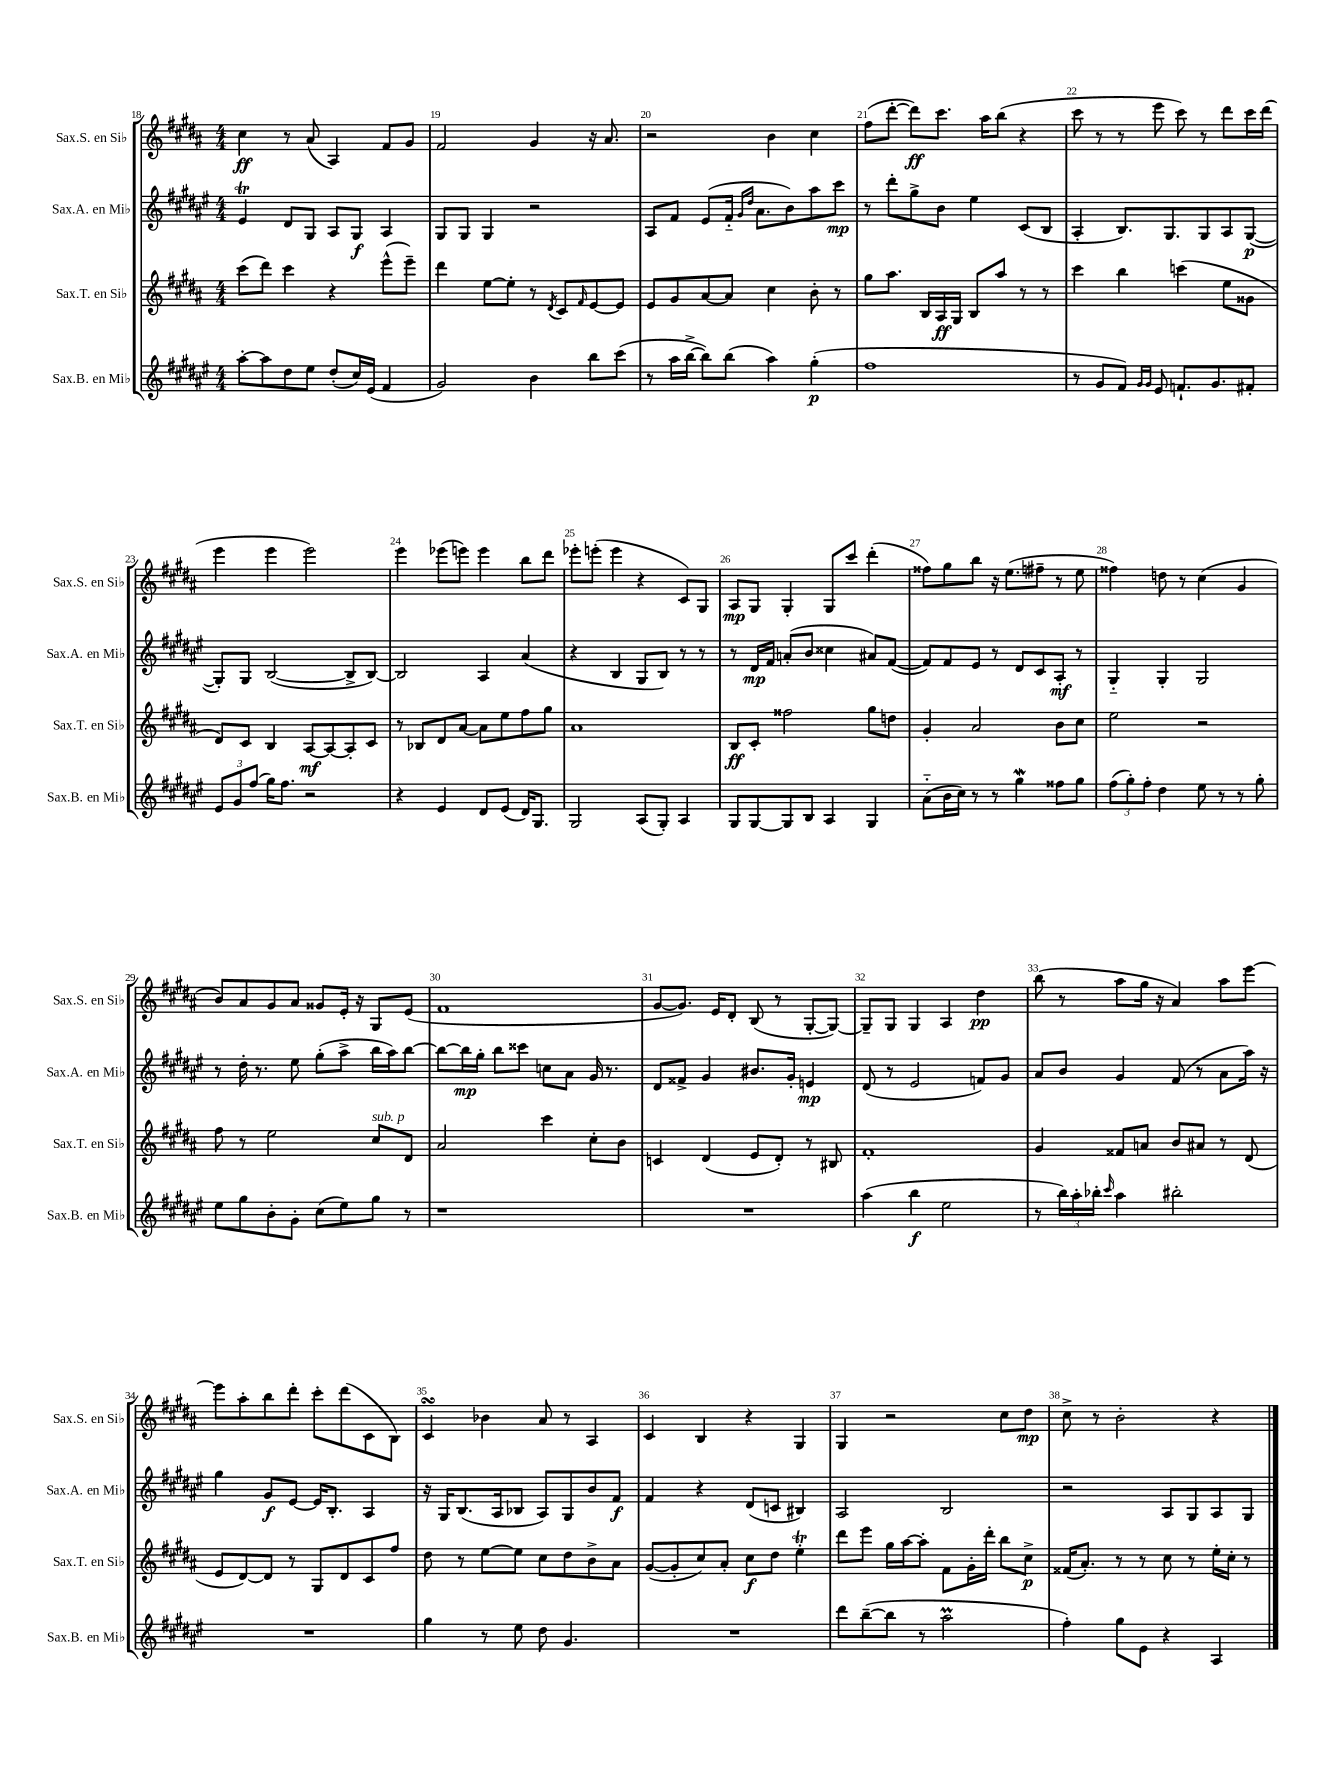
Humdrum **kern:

**kern	**dynam	**kern	**dynam	**kern	**dynam	**kern	**dynam
*part4	*part4	*part3	*part3	*part2	*part2	*part1	*part1
*staff4	*staff4	*staff3	*staff3	*staff2	*staff2	*staff1	*staff1
*I"Sax.B. en Mi♭	*	*I"Sax.T. en Si♭	*	*I"Sax.A. en Mi♭	*	*I"Sax.S. en Si♭	*
*I'Sax.B. en Mi♭	*	*I'Sax.T. en Si♭	*	*I'Sax.A. en Mi♭	*	*I'Sax.S. en Si♭	*
*clefG2	*	*clefG2	*	*clefG2	*	*clefG2	*
*k[f#c#g#d#a#e#]	*	*k[f#c#g#d#a#]	*	*k[f#c#g#d#a#e#]	*	*k[f#c#g#d#a#]	*
*M4/4	*	*M4/4	*	*M4/4	*	*M4/4	*
=18	=18	=18	=18	=18	=18	=18	=18
[8aa#'\L	.	(8ccc#\L	.	4e#t/	.	4cc#\	ff
8aa#\]	.	8ddd#\J)	.	.	.	.	.
8dd#\	.	4ccc#\	.	8d#/L	.	8r	.
8ee#\J	.	.	.	8G#/J	.	(8a#/	.
(8dd#'/L	.	4r	.	8A#/L	.	4A#/)	.
16cc#/L)	.	.	.	8G#/J	f	.	.
(16e#/JJ	.	.	.	.	.	.	.
4f#/	.	(8eee^^\L	.	4A#/	.	8f#/L	.
.	.	8eee~\J)	.	.	.	8g#/J	.
=19	=19	=19	=19	=19	=19	=19	=19
2g#/)	.	4ddd#\	.	8G#/L	.	2f#/	.
.	.	.	.	8G#/J	.	.	.
.	.	[8ee\L	.	4G#/	.	.	.
.	.	8ee'\J]	.	.	.	.	.
4b\	.	8r	.	2r	.	4g#/	.
.	.	8qd#/	.	.	.	.	.
.	.	8c#/L	.	.	.	.	.
.	.	16qqf#/	.	.	.	.	.
8bb\L	.	[8e/	.	.	.	16r	.
.	.	.	.	.	.	8.a#/	.
(8ccc#\J	.	8e/J]	.	.	.	.	.
=20	=20	=20	=20	=20	=20	=20	=20
8r	.	8e/L	.	8A#/L	.	2r	.
16aa#\LL	.	8g#/	.	8f#/J	.	.	.
[16bb^\JJ	.	.	.	.	.	.	.
8bb\L])	.	[8a#/	.	(8e#/L	.	.	.
(8bb\J	.	8a#/J]	.	16f#/Jk	.	.	.
.	.	.	.	16qqg#/LL	.	.	.
.	.	.	.	16qqdd#/JJ	.	.	.
.	.	.	.	8.a#\L	.	.	.
4aa#\)	.	4cc#\	.	.	.	4b\	.
.	.	.	.	8b\)	.	.	.
(4gg#'\	p	8b'\	.	8aa#\	.	4cc#\	.
.	.	8r	.	8ccc#\J	mp	.	.
=21	=21	=21	=21	=21	=21	=21	=21
1ff#	.	8gg#\L	.	8r	.	(8ff#\L	.
.	.	8.aa#\J	.	8ddd#'\L	.	[8ddd#'\J	.
.	.	.	.	8gg#^\	.	8ddd#\L])	ff
.	.	16B/LL	.	.	.	.	.
.	.	16A#/	ff	8b\J	.	8.ccc#\J	.
.	.	16G#/JJ	.	.	.	.	.
.	.	8B/L	.	4ee#\	.	.	.
.	.	.	.	.	.	16aa#\KL	.
.	.	8aa#/J	.	.	.	(8bb\J	.
.	.	8r	.	(8c#/L	.	4r	.
.	.	8r	.	8B/J	.	.	.
=22	=22	=22	=22	=22	=22	=22	=22
8r	.	4ccc#\	.	4A#'/	.	8ccc#\	.
8g#/L	.	.	.	.	.	8r	.
8f#/J)	.	4bb\	.	8.B/L)	.	8r	.
16qqg#/LL	.	.	.	.	.	.	.
16qqg#/JJ	.	.	.	.	.	.	.
8e#/	.	.	.	.	.	8eee\	.
.	.	.	.	8.G#/	.	.	.
8.fn`/L	.	(4cccn\	.	.	.	8ccc#\)	.
.	.	.	.	8G#/	.	8r	.
8.g#/	.	.	.	.	.	.	.
.	.	8ee\L	.	8A#/	.	8ddd#\L	.
8f#X'/J	.	8g##X\J	.	([8G#/J	p	16ccc#\L	.
.	.	.	.	.	.	(16ddd#\JJ	.
!!LO:LB:g=z
=23	=23	=23	=23	=23	=23	=23	=23
12e#/L	.	8d#/L)	.	8G#'/L])	.	4eee\	.
12g#/	.	.	.	.	.	.	.
.	.	8c#/J	.	8G#/J	.	.	.
(12ff#/J	.	.	.	.	.	.	.
16gg#\KL)	.	4B/	.	([2B/	.	4eee\	.
8.ff#\J	.	.	.	.	.	.	.
2r	.	[8A#/L	mf	.	.	2eee\)	.
.	.	8A#/_	.	.	.	.	.
.	.	8A#'/]	.	8B^/L]	.	.	.
.	.	8c#/J	.	[8B/J)	.	.	.
=24	=24	=24	=24	=24	=24	=24	=24
4r	.	8r	.	2B/]	.	4eee\	.
.	.	8B-X/L	.	.	.	.	.
4e#/	.	8d#/	.	.	.	(8eee-X\L	.
.	.	[8a#/J	.	.	.	8eeen\J)	.
8d#/L	.	8a#\L]	.	4A#/	.	4eee\	.
(8e#/J	.	8ee\	.	.	.	.	.
16d#/KL)	.	8ff#\	.	(4a#/	.	8bb\L	.
8.G#/J	.	.	.	.	.	.	.
.	.	8gg#\J	.	.	.	8ddd#\J	.
=25	=25	=25	=25	=25	=25	=25	=25
2G#/	.	1a#	.	4r	.	8eee-X'\L	.
.	.	.	.	.	.	(8eeen'\J	.
.	.	.	.	4B/	.	4eee\	.
(8A#/L	.	.	.	8G#/L	.	4r	.
8G#'/J)	.	.	.	8B/J)	.	.	.
4A#/	.	.	.	8r	.	8c#/L)	.
.	.	.	.	8r	.	8G#/J	.
=26	=26	=26	=26	=26	=26	=26	=26
8G#/L	.	8B/L	ff	8r	.	8A#/L	mp
[8G#/	.	8c#'/J	.	16d#/LL	mp	8G#/J	.
.	.	.	.	16f#/JJ	.	.	.
8G#/]	.	2ff##X\	.	(8an'/L	.	4G#'/	.
8B/J	.	.	.	8b/J	.	.	.
4A#/	.	.	.	4cc##X\	.	8G#/L	.
.	.	.	.	.	.	8ccc#/J	.
4G#/	.	8gg#\L	.	8a#X/L)	.	(4ddd#'\	.
.	.	8ddn\J	.	([8f#/J	.	.	.
=27	=27	=27	=27	=27	=27	=27	=27
(8a#\L	.	4g#'/	.	8f#/L])	.	8ff##X\L)	.
16b\L	.	.	.	8f#/	.	8gg#\	.
16cc#\JJ)	.	.	.	.	.	.	.
8r	.	2a#/	.	8e#/J	.	8bb\J	.
8r	.	.	.	8r	.	16r	.
.	.	.	.	.	.	(8.ee\L	.
4gg#W\	.	.	.	8d#/L	.	.	.
.	.	.	.	8c#/	.	8ff#X~\J	.
8ff##X\L	.	8b\L	.	8A#'/J	mf	8r	.
8gg#\J	.	8cc#\J	.	8r	.	8ee\	.
=28	=28	=28	=28	=28	=28	=28	=28
(12ff#\L	.	2ee\	.	4G#/	.	4ff##X\)	.
12gg#'\)	.	.	.	.	.	.	.
12ff#'\J	.	.	.	.	.	.	.
4dd#\	.	.	.	4G#'/	.	8ddn\	.
.	.	.	.	.	.	8r	.
8ee#\	.	2r	.	2G#/	.	(4cc#\	.
8r	.	.	.	.	.	.	.
8r	.	.	.	.	.	4g#/	.
8gg#'\	.	.	.	.	.	.	.
!!LO:LB:g=z
=29	=29	=29	=29	=29	=29	=29	=29
8ee#\L	.	8ff#\	.	8r	.	8b/L)	.
8gg#\	.	8r	.	16dd#'\	.	8a#/	.
.	.	.	.	8.r	.	.	.
8b'\	.	2ee\	.	.	.	8g#/	.
8g#'\J	.	.	.	8ee#\	.	8a#/J	.
(8cc#\L	.	.	.	(8gg#'\L	.	8g##X/L	.
8ee#\)	.	.	.	8aa#^\J	.	16e'/Jk	.
.	.	.	.	.	.	16r	.
!	!	!LO:TX:a:i:t=sub. p	!	!	!	!	!
8gg#\J	.	8cc#/L	.	16bb\LL	.	8G#/L	.
.	.	.	.	16aa#\J)	.	.	.
8r	.	8d#/J	.	[8bb\J	.	(8e/J	.
=30	=30	=30	=30	=30	=30	=30	=30
1r	.	2a#/	.	8bb\L_	.	1f#	.
.	.	.	.	16bb\L]	mp	.	.
.	.	.	.	16gg#'\JJ	.	.	.
.	.	.	.	8bb\L	.	.	.
.	.	.	.	8ccc##X\J	.	.	.
.	.	4ccc#\	.	8ccn\L	.	.	.
.	.	.	.	8a#\J	.	.	.
.	.	8cc#'\L	.	16g#/	.	.	.
.	.	.	.	8.r	.	.	.
.	.	8b\J	.	.	.	.	.
=31	=31	=31	=31	=31	=31	=31	=31
1r	.	4cn/	.	8d#/L	.	[8g#/L	.
.	.	.	.	8f##X^/J	.	8.g#/J])	.
.	.	(4d#/	.	4g#/	.	.	.
.	.	.	.	.	.	16e/KL	.
.	.	.	.	.	.	8d#'/J	.
.	.	8e/L	.	8.b#X/L	.	(8B/	.
.	.	8d#'/J)	.	.	.	8r	.
.	.	.	.	16g#'/Jk	.	.	.
.	.	8r	.	4en/	mp	[8G#'/L	.
.	.	8B#X/	.	.	.	8G#/J_)	.
=32	=32	=32	=32	=32	=32	=32	=32
(4aa#\	.	1f#'	.	(8d#/	.	8G#~/L]	.
.	.	.	.	8r	.	8G#/J	.
4bb\	f	.	.	2e#/	.	4G#/	.
2ee#\	.	.	.	.	.	4A#/	.
.	.	.	.	8fn/L)	.	4dd#\	pp
.	.	.	.	8g#/J	.	.	.
=33	=33	=33	=33	=33	=33	=33	=33
8r	.	4g#/	.	8a#/L	.	(8bb\	.
24bb\LL)	.	.	.	8b/J	.	8r	.
24aa#'\	.	.	.	.	.	.	.
24bb-X'\JJ	.	.	.	.	.	.	.
16qqccc#/	.	.	.	.	.	.	.
4aa#\	.	8f##X/L	.	4g#/	.	8aa#\L	.
.	.	8an/J	.	.	.	16gg#\Jk	.
.	.	.	.	.	.	16r	.
2bb#X'\	.	8b/L	.	(8f#/	.	4a#/)	.
.	.	8a#X/J	.	8r	.	.	.
.	.	8r	.	8a#\L	.	8aa#\L	.
.	.	(8d#/	.	16aa#\Jk)	.	[8eee\J	.
.	.	.	.	16r	.	.	.
!!LO:LB:g=z
=34	=34	=34	=34	=34	=34	=34	=34
1r	.	8e/L	.	4gg#\	.	8eee\L]	.
.	.	[8d#/)	.	.	.	8aa#'\	.
.	.	8d#/J]	.	8g#/L	f	8bb\	.
.	.	8r	.	[8e#/J	.	8ddd#'\J	.
.	.	8G#/L	.	16e#/KL]	.	8ccc#'\L	.
.	.	.	.	8.B'/J	.	.	.
.	.	8d#/	.	.	.	(8ddd#\	.
.	.	8c#/	.	4A#/	.	8c#\	.
.	.	8ff#/J	.	.	.	8B\J)	.
=35	=35	=35	=35	=35	=35	=35	=35
4gg#\	.	8dd#\	.	16r	.	4c#sSSS/	.
.	.	.	.	16G#/KL	.	.	.
.	.	8r	.	(8.B/	.	.	.
8r	.	[8ee\L	.	.	.	4b-X\	.
.	.	.	.	16A#/k	.	.	.
8ee#\	.	8ee\J]	.	8B-X/J	.	.	.
8dd#\	.	8cc#\L	.	8A#/L)	.	8a#/	.
4.g#/	.	8dd#\	.	8G#/	.	8r	.
.	.	8b^\	.	8b/	.	4A#/	.
.	.	8a#\J	.	8f#/J	f	.	.
=36	=36	=36	=36	=36	=36	=36	=36
1r	.	([8g#/L	.	4f#/	.	4c#/	.
.	.	8g#'/]	.	.	.	.	.
.	.	8cc#/)	.	4r	.	4B/	.
.	.	8a#'/J	.	.	.	.	.
.	.	8cc#\L	f	(8d#/L	.	4r	.
.	.	8dd#\J	.	8cn/J	.	.	.
.	.	4eeT'\	.	4B#X/)	.	4G#/	.
=37	=37	=37	=37	=37	=37	=37	=37
8ddd#\L	.	8ddd#\L	.	2A#/	.	4G#/	.
([8bb~\	.	8eee\J	.	.	.	.	.
8bb\J]	.	16gg#\LL	.	.	.	2r	.
.	.	[16aa#\J	.	.	.	.	.
8r	.	8aa#'\J]	.	.	.	.	.
2aa#m\	.	8f#\L	.	2B/	.	.	.
.	.	16g#'\L	.	.	.	.	.
.	.	16ddd#'\JJ	.	.	.	.	.
.	.	8bb\L	.	.	.	8cc#\L	.
.	.	8cc#^\J	p	.	.	8dd#\J	mp
=38	=38	=38	=38	=38	=38	=38	=38
4ff#'\)	.	(16f##X/KL	.	2r	.	8cc#^\	.
.	.	8.a#'/J)	.	.	.	.	.
.	.	.	.	.	.	8r	.
8gg#\L	.	8r	.	.	.	2b'\	.
8e#\J	.	8r	.	.	.	.	.
4r	.	8cc#\	.	8A#/L	.	.	.
.	.	8r	.	8G#/	.	.	.
4A#/	.	16ee'\LL	.	8A#/	.	4r	.
.	.	16cc#'\JJ	.	.	.	.	.
.	.	8r	.	8G#/J	.	.	.
==	==	==	==	==	==	==	==
*-	*-	*-	*-	*-	*-	*-	*-
